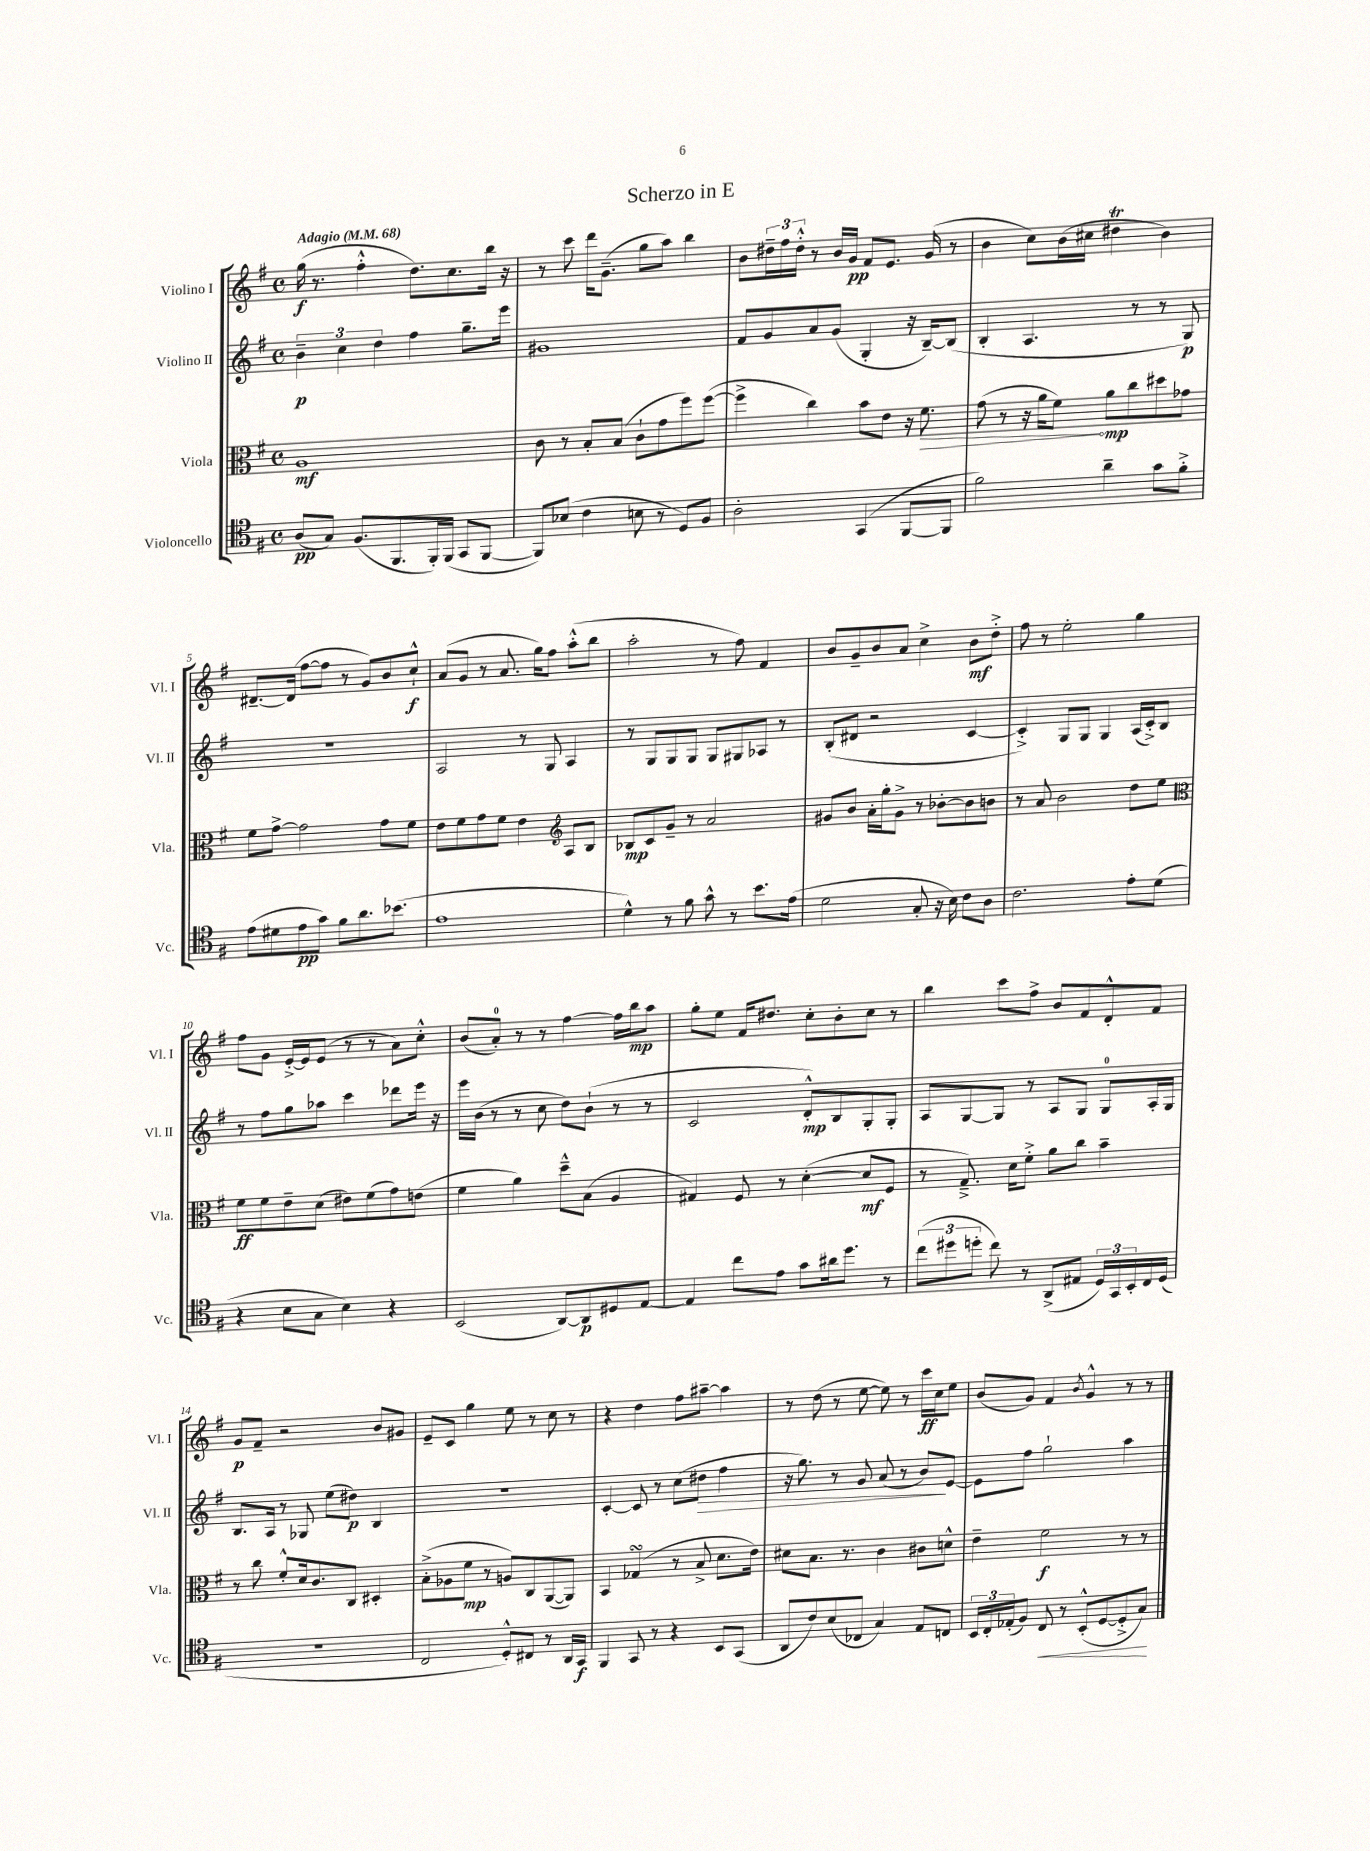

**kern	**dynam	**kern	**dynam	**kern	**dynam	**kern	**dynam
*part4	*part4	*part3	*part3	*part2	*part2	*part1	*part1
*staff4	*staff4	*staff3	*staff3	*staff2	*staff2	*staff1	*staff1
*I"Violoncello	*	*I"Viola	*	*I"Violino II	*	*I"Violino I	*
*I'Vc.	*	*I'Vla.	*	*I'Vl. II	*	*I'Vl. I	*
*clefC4	*	*clefC3	*	*clefG2	*	*clefG2	*
*k[f#]	*	*k[f#]	*	*k[f#]	*	*k[f#]	*
*M4/4	*	*M4/4	*	*M4/4	*	*M4/4	*
*met(c)	*	*met(c)	*	*met(c)	*	*met(c)	*
*MM68	*	*MM68	*	*MM68	*	*MM68	*
=1	=1	=1	=1	=1	=1	=1	=1
!	!	!	!	!	!	!LO:TX:a:B:t=Adagio	!
(8A/L	pp	1A	mf	6b~\	p	(16gg\	f
.	.	.	.	.	.	8.r	.
8G/J)	.	.	.	.	.	.	.
.	.	.	.	6cc\	.	.	.
(8.F#/L	.	.	.	.	.	4ff#'^^\	.
.	.	.	.	6dd\	.	.	.
8.FF#/	.	.	.	.	.	.	.
.	.	.	.	4ff#\	.	8.dd\L)	.
16FF#'/L)	.	.	.	.	.	.	.
(16FF#/JJ	.	.	.	.	.	8.cc\	.
8GG/L	.	.	.	8.gg~\L	.	.	.
[8FF#/J	.	.	.	.	.	16bb\Jk	.
.	.	.	.	16eee\Jk	.	16r	.
=2	=2	=2	=2	=2	=2	=2	=2
8FF#/L])	.	8c\	.	1g#X	.	8r	.
(8B-X/J	.	8r	.	.	.	8ccc\	.
4c\	.	8B'/L	.	.	.	16ddd\KL	.
.	.	.	.	.	.	(8.g~\J	.
.	.	(8B/J	.	.	.	.	.
8Bn\	.	8c`\L	.	.	.	8gg\L	.
8r	.	8g\	.	.	.	8aa\J)	.
8D/L)	.	8ff#\)	.	.	.	4bb\	.
8F#/J	.	([8ff#\J	.	.	.	.	.
=3	=3	=3	=3	=3	=3	=3	=3
2A'\	.	4ff#^\]	.	8f#/L	.	8b\L	.
.	.	.	.	8g/	.	24dd#X~\L	.
.	.	.	.	.	.	24ff#\	.
.	.	.	.	.	.	24dd#'^^\JJ	.
.	.	4cc\)	.	8a/	.	8r	.
.	.	.	.	(8g/J	.	16b/LL	.
.	.	.	.	.	.	16g/JJ	pp
(4GG/	.	8b\L	.	4G'/	.	8f#/L	.
.	.	8e\J	.	.	.	8.e/J	.
[8FF#/L	.	16r	.	16r	.	.	.
!	!	!	!LO:HP:b	!	!	!	!
.	.	8.f#\	>	[16B~/KL)	.	(16g/	.
8FF#/J]	.	.	.	(8B/J]	.	8r	.
=4	=4	=4	=4	=4	=4	=4	=4
2f#\)	.	(8g\	.	4B'/	.	4b\	.
.	.	8r	.	.	.	.	.
.	.	16r	.	4.A/	.	8cc\L)	.
.	.	16a\KL	.	.	.	.	.
.	.	8f#\J)	.	.	.	(16b\L	.
.	.	.	.	.	.	16cc#X\JJ	.
4a~\	.	8a\L	] mp	.	.	4dd#Xt\	.
.	.	8cc\	.	8r	.	.	.
8g\L	.	8dd#X\	.	8r	.	4b\)	.
8f#'^\J	.	8g-X\J	.	8G/)	p	.	.
!!LO:LB:g=z
=5	=5	=5	=5	=5	=5	=5	=5
(8e\L	.	8f#\L	.	1r	.	[8.d#X~/L	.
8d#X\	.	[8g^\J	.	.	.	.	.
.	.	.	.	.	.	(16d#/Jk]	.
8e\	pp	2g\]	.	.	.	[8ff#\L	.
8g\J)	.	.	.	.	.	8ff#\J]	.
8f#\L	.	.	.	.	.	8r	.
8.a\	.	.	.	.	.	8g/L)	.
.	.	8g\L	.	.	.	8b/	.
(8.b-X\J	.	.	.	.	.	.	.
.	.	8f#\J	.	.	.	8cc`^^/J	f
=6	=6	=6	=6	=6	=6	=6	=6
1e	.	8e\L	.	2A/	.	(8a/L	.
.	.	8f#\	.	.	.	8g/J	.
.	.	8g\	.	.	.	8r	.
.	.	8f#\J	.	.	.	8.a/	.
.	.	4e\	.	8r	.	.	.
.	.	.	.	.	.	16gg\KL)	.
.	.	.	.	8G/	.	8ff#\J	.
*	*	*clefG2	*	*	*	*	*
.	.	8A/L	.	4A/	.	(8aa'^^\L	.
.	.	8B/J	.	.	.	8bb\J	.
=7	=7	=7	=7	=7	=7	=7	=7
4d^^\)	.	8B-X/L	mp	8r	.	2aa'\	.
.	.	8c/	.	8G/L	.	.	.
8r	.	8g~/J	.	8G/	.	.	.
8f#\	.	8r	.	8G/J	.	.	.
8g^^\	.	2a/	.	8G/L	.	8r	.
8r	.	.	.	8G#X/	.	8ff#\)	.
8.b\L	.	.	.	8A-X/J	.	4f#/	.
.	.	.	.	8r	.	.	.
(16e\Jk	.	.	.	.	.	.	.
=8	=8	=8	=8	=8	=8	=8	=8
2d\	.	8g#X/L	.	(8B'/L	.	8b/L	.
.	.	8b/J	.	8d#X/J	.	8g~/	.
.	.	16a'\LL	.	2r	.	8b/	.
.	.	16gg'\J	.	.	.	.	.
.	.	8g#^\J	.	.	.	8a/J	.
8G'/	.	8r	.	.	.	4cc^\	.
16r	.	[8b-X'\L	.	.	.	.	.
16B\)	.	.	.	.	.	.	.
8c\L	.	8b-\]	.	[4c/	.	8b\L	mf
8A\J	.	8bn\J	.	.	.	8dd'^\J	.
=9	=9	=9	=9	=9	=9	=9	=9
2.c\	.	8r	.	4c'^/])	.	8ff#\	.
.	.	8a/	.	.	.	8r	.
.	.	2b\	.	8G/L	.	2ee'\	.
.	.	.	.	8G/J	.	.	.
.	.	.	.	4G/	.	.	.
8e'\L	.	8dd\L	.	(16A/LL	.	4gg\	.
.	.	.	.	16c'^/J)	.	.	.
(8d\J	.	8ee\J	.	8B/J	.	.	.
!!LO:LB:g=z
=10	=10	=10	=10	=10	=10	=10	=10
*	*	*clefC3	*	*	*	*	*
4r	.	8f#\L	ff	8r	.	8ff#\L	.
.	.	8f#\	.	8ff#\L	.	8g\J	.
8B\L	.	8e~\	.	8gg\	.	[16e'^/LL	.
.	.	.	.	.	.	16e/J]	.
8G\J	.	(8d\J	.	8aa-X\J	.	(8e/J	.
4B\)	.	8e#X\L)	.	4ccc\	.	8r	.
.	.	(8f#\	.	.	.	8r	.
4r	.	8g\)	.	8ddd-X\L	.	8a\L)	.
.	.	(8en\J	.	16eee\Jk	.	8cc'^^\J	.
.	.	.	.	16r	.	.	.
=11	=11	=11	=11	=11	=11	=11	=11
(2BB/	.	4f#\	.	16eee\LL	.	(8b/L	.
.	.	.	.	(16b\JJ	.	.	.
.	.	.	.	8r	.	8a'/J)	.
.	.	4a\)	.	8r	.	8r	.
.	.	.	.	8cc\	.	8r	.
[8AA/L)	.	8dd~^^\L	.	8dd\L)	.	[4ff#\	.
8AA/]	p	(8B\J	.	(8b`\J	.	.	.
8D#X/	.	4A/	.	8r	.	16ff#\LL]	.
.	.	.	.	.	.	16bb\J	mp
[8E/J	.	.	.	8r	.	8aa\J	.
=12	=12	=12	=12	=12	=12	=12	=12
4E/]	.	4G#X/)	.	2c/	.	8gg'\L	.
.	.	.	.	.	.	8ee\J	.
8cc\L	.	8F#/	.	.	.	16f#/KL	.
.	.	.	.	.	.	8.dd#X/J	.
8e\J	.	8r	.	.	.	.	.
8g\L	.	([4d'\	.	8d'^^/L)	mp	8cc'\L	.
16a#X\k	.	.	.	8B/	.	8b'\	.
8.dd\J	.	.	.	.	.	.	.
.	.	8d/L]	mf	8G'/	.	8cc\J	.
8r	.	8F#/J	.	8G'/J	.	8r	.
=13	=13	=13	=13	=13	=13	=13	=13
(12cc\L	.	8r	.	8A/L	.	4bb\	.
12dd#X\	.	.	.	.	.	.	.
.	.	8.G~^/)	.	[8G/	.	.	.
12ddn'\J	.	.	.	.	.	.	.
8cc\)	.	.	.	8G/J]	.	8ccc\L	.
.	.	16d\KL	.	.	.	.	.
8r	.	8f#'^\J	.	8r	.	8ff#^\J	.
(8AA^/L	.	8a\L	.	8A/L	.	8b/L	.
8E#X/J	.	8cc\J	.	8G/J	.	8f#/	.
24D/LL)	.	4b~\	.	8G/L	.	8d'^^/	.
24GG/	.	.	.	.	.	.	.
24BB'/	.	.	.	.	.	.	.
16C/	.	.	.	16A'/L	.	8f#/J	.
(16D/JJ	.	.	.	16G/JJ	.	.	.
!!LO:LB:g=z
=14	=14	=14	=14	=14	=14	=14	=14
1r	.	8r	.	8.B/L	.	8g/L	p
.	.	8cc\	.	.	.	8f#~/J	.
.	.	.	.	16A/Jk	.	.	.
.	.	8f#'^^/L	.	8r	.	2r	.
.	.	16d/k	.	8G-X/	.	.	.
.	.	8.c/	.	.	.	.	.
.	.	.	.	(8ee\L	.	.	.
.	.	8C/J	.	8dd#X\J)	p	.	.
.	.	4D#X'/	.	4B/	.	8b/L	.
.	.	.	.	.	.	8g#X/J	.
=15	=15	=15	=15	=15	=15	=15	=15
2C/	.	(8B'^\L	.	1r	.	8e~/L	.
.	.	8A-X\	.	.	.	8c/J	.
.	.	8f#\J	mp	.	.	4gg\	.
.	.	8r	.	.	.	.	.
8D'^^/L)	.	8An/L)	.	.	.	8ee\	.
8C#X/J	.	8C/	.	.	.	8r	.
8r	.	([8AA/	.	.	.	8cc\	.
16AA/LL	.	8AA/J])	.	.	.	8r	.
16GG/JJ	f	.	.	.	.	.	.
=16	=16	=16	=16	=16	=16	=16	=16
4FF#/	.	4BB/	.	[4c'/	.	4r	.
8GG/	.	(4G-XsSSs/	.	8c/]	.	4dd\	.
8r	.	.	.	8r	.	.	.
4r	.	8r	.	(8cc\L	.	8ff#\L	.
!	!	!	!	!	!LO:HP:b	!	!
.	.	8B^/	.	8dd#X\J	>	[8aa#X~\J	.
8BB/L	.	8.d\L	.	4ff#\	.	4aa#\]	.
(8GG/J	.	.	.	.	.	.	.
.	.	16e\Jk)	.	.	.	.	.
=17	=17	=17	=17	=17	=17	=17	=17
8AA/L	.	8d#X\L	.	16r	.	8r	.
.	.	.	.	8.gg\)	.	.	.
8c/)	.	8.B\J	.	.	.	(8dd\	.
(8B/	.	.	.	8r	.	8r	.
.	.	8.r	.	.	.	.	.
8C-X/J	.	.	.	8g/	.	[8ee\	.
4G/)	.	4c\	.	(8a/	.	8ee\])	.
.	.	.	.	8r	.	8r	.
8E/L	.	8c#X\L	.	8b/L)	.	16ccc\LL	ff
.	.	.	.	.	.	16cc\J	.
8Cn/J	.	8dn^^\J	.	[8e/J	]	8ee\J	.
=18	=18	=18	=18	=18	=18	=18	=18
24BB/LL	.	4e~\	.	8e\L]	.	(8b/L	.
24C'/	.	.	.	.	.	.	.
(24E-X'/J	.	.	.	.	.	.	.
8F#/J)	.	.	.	8ff#\J	.	8g/J)	.
!	!LO:HP:b	!	!	!	!	!	!
8C/	<	2f#\	f	2gg`\	.	4f#/	.
8r	.	.	.	.	.	.	.
.	.	.	.	.	.	8qb/	.
(8BB'^^/L	.	.	.	.	.	4g^^/	.
[8D/	.	.	.	.	.	.	.
8D'^/]	.	8r	.	4aa\	.	8r	.
8G/J)	.	8r	.	.	.	8r	.
.	[	.	.	.	.	.	.
==	==	==	==	==	==	==	==
*-	*-	*-	*-	*-	*-	*-	*-
